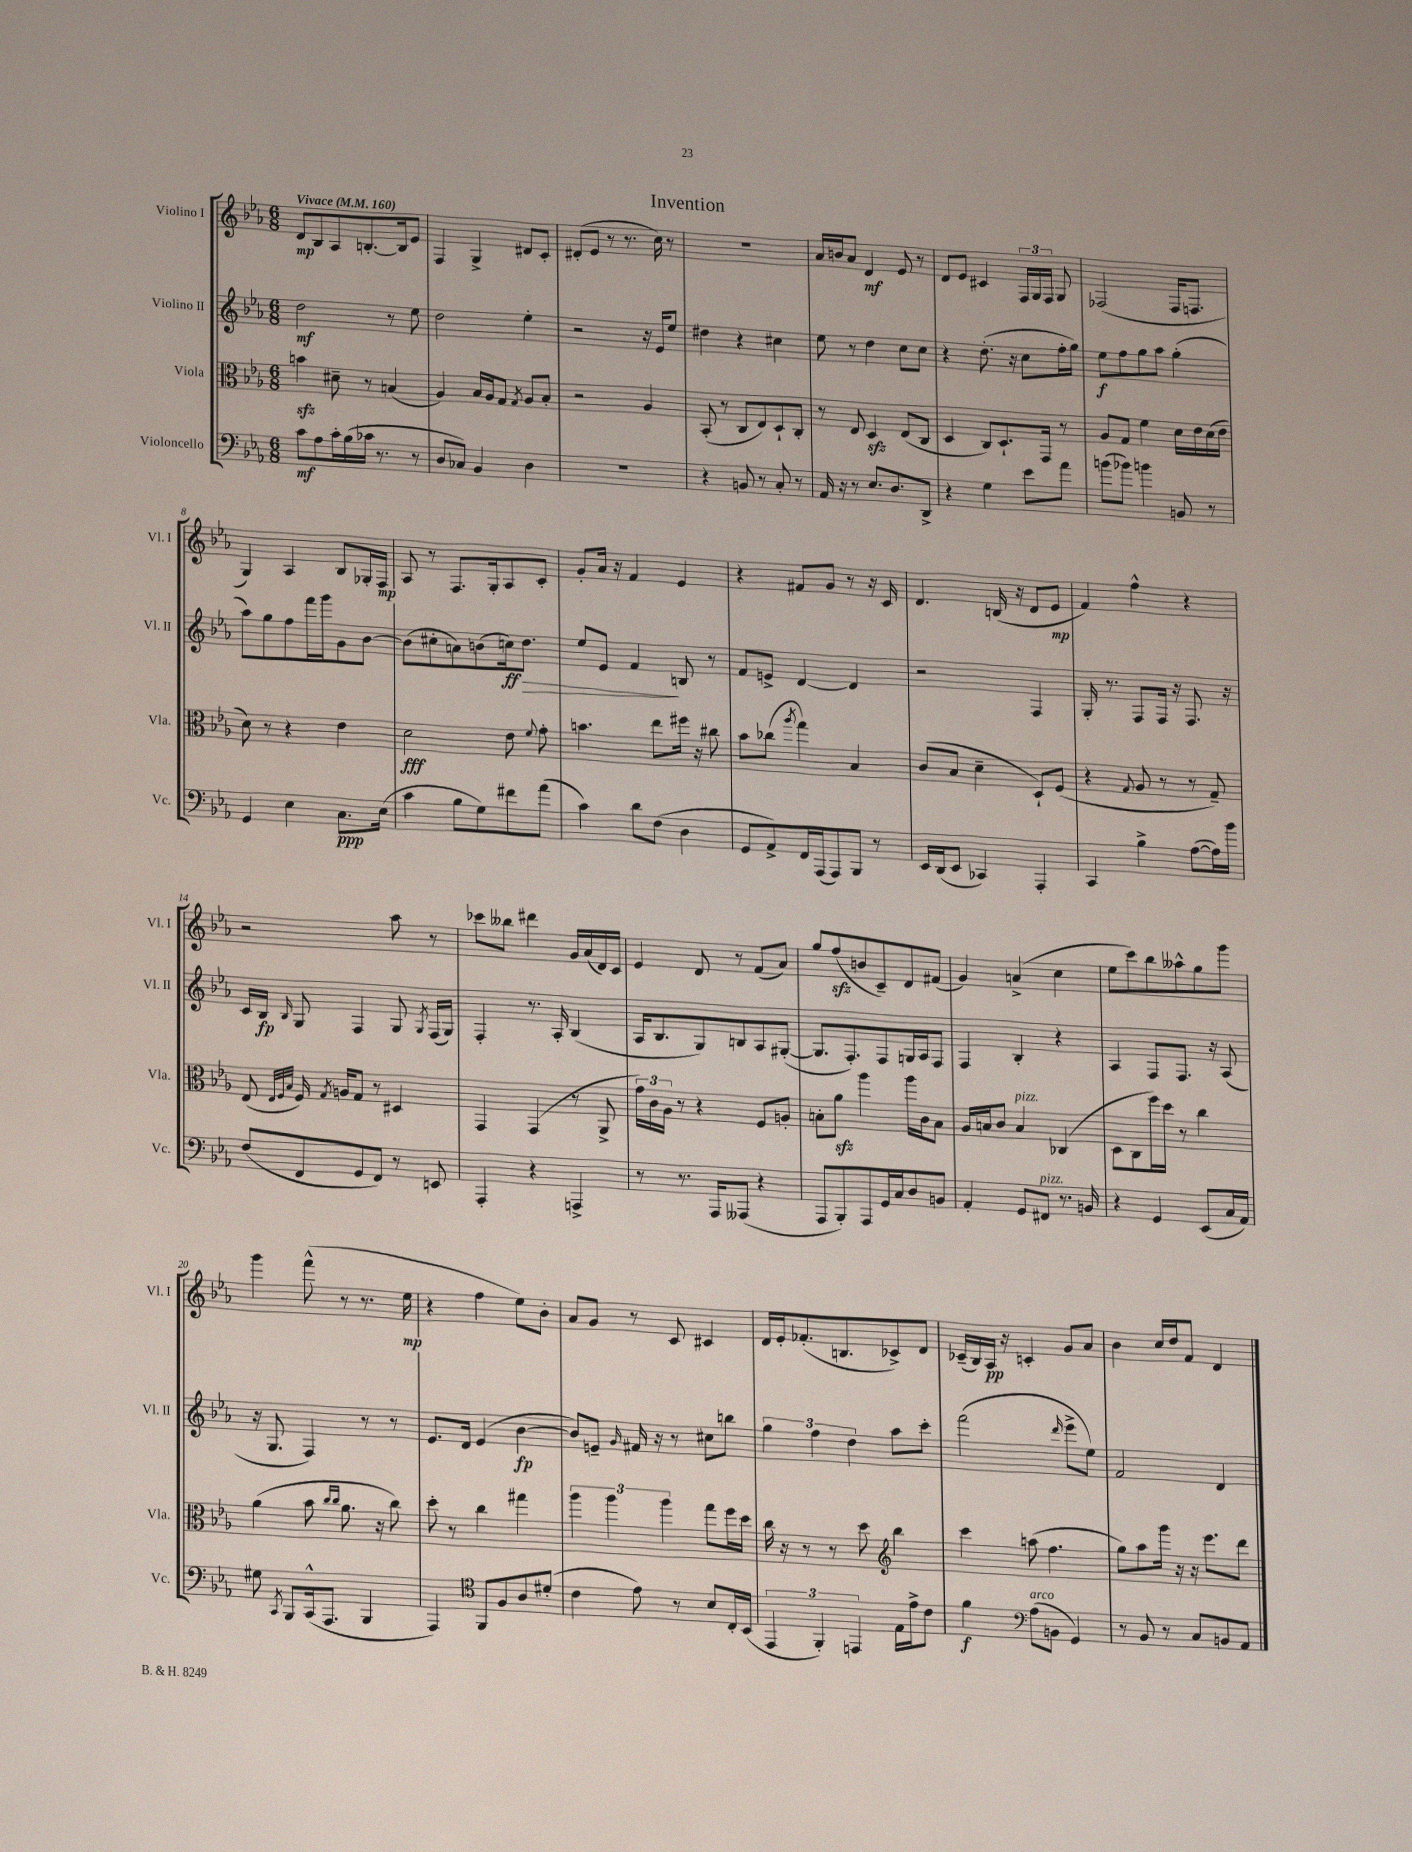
\header { title = "Invention" }
<<
\new StaffGroup <<
\new Staff = "s0" \with { instrumentName = "Violino I" shortInstrumentName = "Vl. I" } {
    \clef treble \key ees \major \numericTimeSignature \time 6/8 \tempo "Vivace" 4 = 160
    \autoBeamOff d'8[\mp bes8 aes8 b8.~-. b16 ees'8] |
    f4 g4-> dis'8[ c'8]-. |
    dis'8[-.( ees'8] r8 r8. c''16) r8 |
    R2. |
    aes'16[ b'16 aes'8] d'4\mf ees'8 r8 |
    d'8[ ees'8] cis'4 \tuplet 3/2 { f16[ g16 f16] } g8 |
    fes2( fes16[ f8.] |
    g4) aes4 bes8[ ges16-. f16]\mp |
    aes8 r8 f8.[ g16-. aes8 c'8]-. |
    g'8[-. aes'16] r16 f'4 ees'4 |
    r4 fis'8[ g'8] r8 r16 c'16 |
    d'4. b16( r16 d'8[ ees'8]\mp |
    f'4) f''4-^ r4 |
    r2 aes''8 r8 |
    ces'''8[ beses''8] dis'''4 g'16[ aes'16( d'16) c'16] |
    ees'4 d'8 r8 f'8[( aes'8]) |
    g''8[ f''8\sfz( b'8 c'8--) d'8 fis'8]( |
    g'4) a'4->( c''4 |
    ees''8[ c'''8) bes''8 aeses''8-^ g''8 g'''8] |
    g'''4 f'''8-^( r8 r8. ees''16\mp |
    r4 f''4 ees''8[) bes'8]-. |
    aes'8[ g'8] r8 c'8 cis'4 |
    d'16[ ees'16-. fes'8.-.( b8. ces'8->) d'8] |
    ces'16[--( bes16) aes16]\pp r16 c'4-. g'8[ aes'8] |
    bes'4 c''16[ d''16 f'8] d'4 \bar "|." |
}
\new Staff = "s1" \with { instrumentName = "Violino II" shortInstrumentName = "Vl. II" } {
    \clef treble \key ees \major \numericTimeSignature \time 6/8
    \autoBeamOff d''2\mf r8 ees''8 |
    d''2 ees''4-. |
    r2 r16 ees'16[ ees''8] |
    dis''4 r4 cis''4 |
    ees''8 r8 d''4 c''8[ c''8] |
    r4 d''8.-.( r16 c''8[ f''16-. g''16]) |
    ees''8[\f f''8 g''8 aes''8] g''4-.( |
    aes''8[) g''8 f''8 f'''16 g'''16 g'8 bes'8]~ |
    bes'8[( cis''8-. a'8) b'8( c''16\ff) d''8.]\> |
    ees''8[ ees'8] f'4\! b8 r8 |
    f'8[ e'8]-> d'4~ d'4 |
    r2 f4 |
    g16-. r8. f8[ f16] r16 f8. r16 |
    c'16[ bes16]\fp \grace { bes16 } g8 f4 g8 \acciaccatura { g8 } f16[( g16]) |
    f4-. r8. aes16-. bes4( |
    aes16[ bes8. g8) b8 aes8 gis8]~-.( |
    gis8.[ f8.-.) f8 g16 aes16 f8] |
    f4 bes4-. r4 |
    aes4 f8[ f8.] r16 aes8( |
    r16 g8. f4) r8 r8 |
    ees'8.[ d'16] ees'4( bes'4~\fp |
    bes'8[) e'8]-- \grace { g'16 } fis'16 r16 r8 cis''8[ b''8] |
    \tuplet 3/2 { g''4 f''4 d''4 } aes''8[ c'''8]-. |
    f'''2( \grace { d'''16 } ees'''8[-> ees''8]) |
    f'2 d'4 \bar "|." |
}
\new Staff = "s2" \with { instrumentName = "Viola" shortInstrumentName = "Vla." } {
    \clef alto \key ees \major \numericTimeSignature \time 6/8
    \autoBeamOff b'4\sfz dis'8-- r8 b4( |
    aes4) bes16[ aes16 g8] \acciaccatura { g8 } aes8[ bes8]-. |
    r2 aes4 |
    bes,8-.( r8 c8[ ees8) d8-! c8]-. |
    r8 ees8 d4\sfz ees8[( c8] |
    d4 c8[) d8.-! g,16] r8 |
    aes8[ g8] f'4 d'16[ ees'16 d'16( ees'16] |
    d'8) r8 r4 ees'4 |
    d'2\fff ees'8 \appoggiatura { f'8 } g'8-. |
    b'4. ees''8[ fis''16] r16 cis''8 |
    bes'8[ ces''8]( \acciaccatura { aes''8 } g''4) bes4 |
    c'8[( bes8] d'4-- d8[-!) f8]( |
    r4 \appoggiatura { g8 } aes8 r8 r8 g8--) |
    ees8( \grace { ees32[ f32 bes32] } f16) \acciaccatura { g8 } a16[ g8] r8 dis4 |
    g,4 g,4( r8 aes,8-> |
    \tuplet 3/2 { g'16[) c'16 aes16] } r8 r4 f8[ a8]-. |
    b8[-. aes'8]\sfz aes''4 aes''16[ c'16 b8] |
    aes16[ b16 c'8] b4^\markup { \italic "pizz." } ces4( |
    d8[ c8 f''16) d''16] r8 c''4 |
    aes'4( bes'8 \grace { c''16[ c''16] } aes'8. r16 c''8) |
    d''8-. r8 c''4 gis''4 |
    \tuplet 3/2 { aes''4 aes''4 aes''4 } g''8[ f''16 d''16] |
    c''16 r16 r8 r8 d''8 \clef treble bes''4 |
    c'''4 a''8( f''4. |
    g''8[) aes''8 g'''16] r16 r16 ees'''8.[ d'''8] \bar "|." |
}
\new Staff = "s3" \with { instrumentName = "Violoncello" shortInstrumentName = "Vc." } {
    \clef bass \key ees \major \numericTimeSignature \time 6/8
    \autoBeamOff c'8[\mf aes8 c'16-. bes16( ces'16] r8. r8 |
    d8[ ces8]) bes,4 d4 |
    R2. |
    r4 b,8 r8 c8-. r8 |
    aes,16 r16 r8 ees8.[ d8. d,8]-> |
    r4 g4 ees'8[ aes'8] |
    b'8[( bes'8]) b'4 b,8 r8 |
    g,4 ees4 c8.[\ppp ees16]( |
    c'4 bes8[ g8) fis'8 aes'8]( |
    c'4) d'8[ f8]( d4 |
    g,8[ aes,8->) f,16 aes,,16( aes,,8) bes,,8] r8 |
    ees,16[ d,16( ees,8] ces,4) aes,,4-. |
    c,4 bes4-> aes8[~( aes16) bes'16] |
    f8[( f,8 g,8 f,8]) r8 e,8 |
    aes,,4-. r4 a,,4-> |
    r8 r8. aes,,16[ aeses,,8]( r4 |
    aes,,8[ bes,,8-.) aes,,8 g,16 c16 d8 b,8] |
    aes,4-. g,8[ fis,8]^\markup { \italic "pizz." } r8. b,16 |
    r4 g,4 ees,8[( c16 aes,16]) |
    gis8 \acciaccatura { c,8 } bes,,8[ c,16-^( aes,,8.] bes,,4 |
    aes,,4) \clef tenor f,8[ f8 aes8 dis'8]-.( |
    c'4 ees'8) r8 bes8[ c16-. bes,16]( |
    \tuplet 3/2 { ees,4 f,4-.) e,4 } ees16[ ees'16-> c'8] |
    f'4\f \clef bass aes8[^\markup { \italic "arco" }( b,8] g,4) |
    r8 bes,8 r8 c8[ b,8 aes,8] \bar "|." |
}
>>
>>
